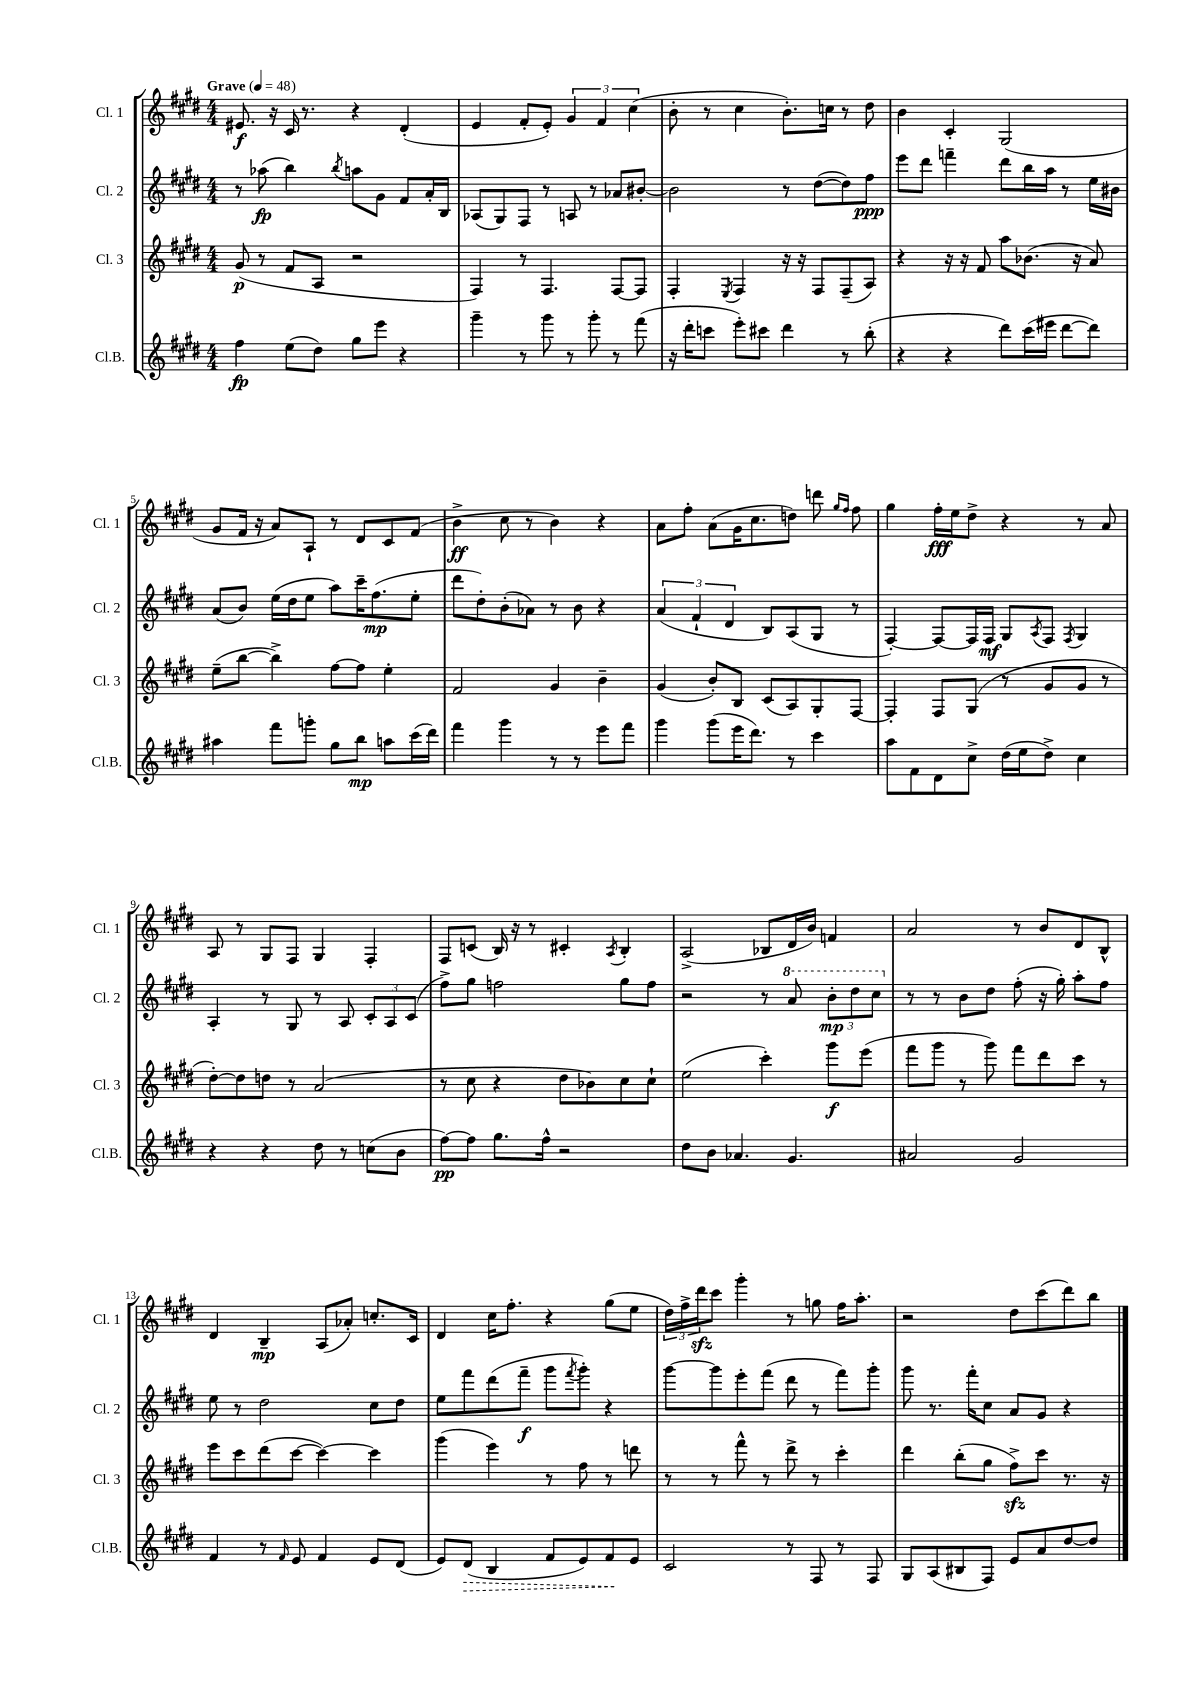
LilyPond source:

<<
\new StaffGroup <<
\new Staff = "s0" \with { instrumentName = "Cl. 1" shortInstrumentName = "Cl. 1" } {
    \clef treble \key e \major \numericTimeSignature \time 4/4 \tempo "Grave" 4 = 48
    eis'8.\f r16 cis'16 r8. r4 dis'4-.( |
    e'4 fis'8-. e'8-.) \tuplet 3/2 { gis'4 fis'4 cis''4( } |
    b'8-. r8 cis''4 b'8.-.) c''16 r8 dis''8 |
    b'4 cis'4-. gis2( |
    gis'8 fis'16 r16 a'8) a8-! r8 dis'8 cis'8 fis'8( |
    b'4->\ff cis''8 r8 b'4) r4 |
    a'8 fis''8-. a'8( gis'16 cis''8. d''8) d'''8 \grace { gis''16 fis''16 } fis''8 |
    gis''4 fis''16-.\fff e''16 dis''8-> r4 r8 a'8 |
    a8 r8 gis8 fis8 gis4 fis4-. |
    fis8 c'8( b16) r16 r8 cis'4-. \acciaccatura { a8 } b4-. |
    a2->( bes8 dis'16 b'16) f'4 |
    a'2 r8 b'8 dis'8 b8-^ |
    dis'4 b4--\mp a8( aes'8-.) c''8.-. cis'16 |
    dis'4 cis''16 fis''8.-. r4 gis''8( e''8 |
    \tuplet 3/2 { dis''16) fis''16-> dis'''16\sfz } cis'''8 gis'''4-. r8 g''8 fis''16 a''8.-. |
    r2 dis''8 cis'''8( dis'''8) b''8 \bar "|." |
}
\new Staff = "s1" \with { instrumentName = "Cl. 2" shortInstrumentName = "Cl. 2" } {
    \clef treble \key e \major \numericTimeSignature \time 4/4
    r8 aes''8\fp( b''4) \acciaccatura { b''8 } a''8 gis'8 fis'8 a'16-. b16 |
    aes8( gis8) fis8 r8 a8 r8 aes'8 bis'8~-. |
    bis'2 r8 dis''8~( dis''8) fis''8\ppp |
    e'''8 dis'''8 f'''4-- dis'''8 b''16 a''16 r8 e''16 bis'16 |
    a'8( b'8) e''16( dis''16 e''8 a''8) cis'''16-- fis''8.\mp( e''8-. |
    dis'''8 dis''8-.) b'8-.( aes'8) r8 b'8 r4 |
    \tuplet 3/2 { a'4( fis'4-! dis'4 } b8) a8( gis8 r8 |
    fis4~-.) fis8~ fis16 fis16\mf gis8 \acciaccatura { a8 } fis8 \acciaccatura { fis8 } gis4 |
    a4-. r8 gis8 r8 a8 \tuplet 3/2 { cis'8-. a8 cis'8( } |
    fis''8->) gis''8 f''2 gis''8 f''8 |
    r2 r8 \ottava #1 a''8 \tuplet 3/2 { b''8-.\mp dis'''8 cis'''8 \ottava #0 } |
    r8 r8 b'8 dis''8 fis''8-.( r16 gis''16-.) a''8-. fis''8 |
    e''8 r8 dis''2 cis''8 dis''8 |
    e''8 fis'''8 dis'''8( fis'''8--\f gis'''8 \acciaccatura { fis'''8 } gis'''8-.) r4 |
    gis'''8~ gis'''8 e'''8-. fis'''8( dis'''8 r8 fis'''8) gis'''8-. |
    gis'''8 r8. fis'''16-. cis''8 a'8 gis'8 r4 \bar "|." |
}
\new Staff = "s2" \with { instrumentName = "Cl. 3" shortInstrumentName = "Cl. 3" } {
    \clef treble \key e \major \numericTimeSignature \time 4/4
    gis'8\p( r8 fis'8 a8 r2 |
    fis4) r8 fis4. fis8~ fis8 |
    fis4-. \acciaccatura { e8 } fis4 r16 r16 fis8 fis8--( a8) |
    r4 r16 r16 fis'8 a''8 bes'8.( r16 a'8) |
    e''8--( b''8~ b''4->) fis''8~ fis''8 e''4-. |
    fis'2 gis'4 b'4-- |
    gis'4( b'8-.) b8 cis'8( a8) gis8-. fis8~ |
    fis4-. fis8 gis8( r8 gis'8 gis'8 r8 |
    dis''8~-.) dis''8 d''8 r8 a'2( |
    r8 cis''8 r4 dis''8 bes'8) cis''8 cis''8-! |
    e''2( cis'''4-.) gis'''8\f e'''8( |
    fis'''8 gis'''8 r8 gis'''8) fis'''8 dis'''8 cis'''8 r8 |
    e'''8 cis'''8 dis'''8( cis'''8~ cis'''4~) cis'''4 |
    gis'''4( e'''4) r8 fis''8 r8 d'''8 |
    r8 r8 fis'''8-^ r8 dis'''8-> r8 cis'''4-. |
    dis'''4 b''8-.( gis''8 fis''8->\sfz) cis'''8 r8. r16 \bar "|." |
}
\new Staff = "s3" \with { instrumentName = "Cl.B." shortInstrumentName = "Cl.B." } {
    \clef treble \key e \major \numericTimeSignature \time 4/4
    fis''4\fp e''8( dis''8) gis''8 e'''8 r4 |
    gis'''4-- r8 gis'''8 r8 gis'''8-. r8 fis'''8( |
    r16 dis'''16-. c'''8 e'''8-.) cis'''8 dis'''4 r8 b''8-.( |
    r4 r4 dis'''8) cis'''16( eis'''16 dis'''8~ dis'''8) |
    ais''4 fis'''8 g'''8-. gis''8 b''8\mp a''8 cis'''16( dis'''16) |
    fis'''4 gis'''4 r8 r8 e'''8 fis'''8 |
    gis'''4 gis'''8( e'''16 dis'''8.) r8 cis'''4 |
    a''8 fis'8 dis'8 cis''8-> dis''16( e''16 dis''8->) cis''4 |
    r4 r4 dis''8 r8 c''8( b'8 |
    fis''8~\pp) fis''8 gis''8. fis''16-^ r2 |
    dis''8 b'8 aes'4. gis'4. |
    ais'2 gis'2 |
    fis'4 r8 \grace { fis'16 } e'8 fis'4 e'8 dis'8( |
    e'8) \once \override Hairpin.style = #'dashed-line dis'8\>( b4 fis'8 e'8) fis'8\! e'8 |
    cis'2 r8 fis8 r8 fis8 |
    gis8 a8( bis8 fis8) e'8 a'8 dis''8~ dis''8 \bar "|." |
}
>>
>>
